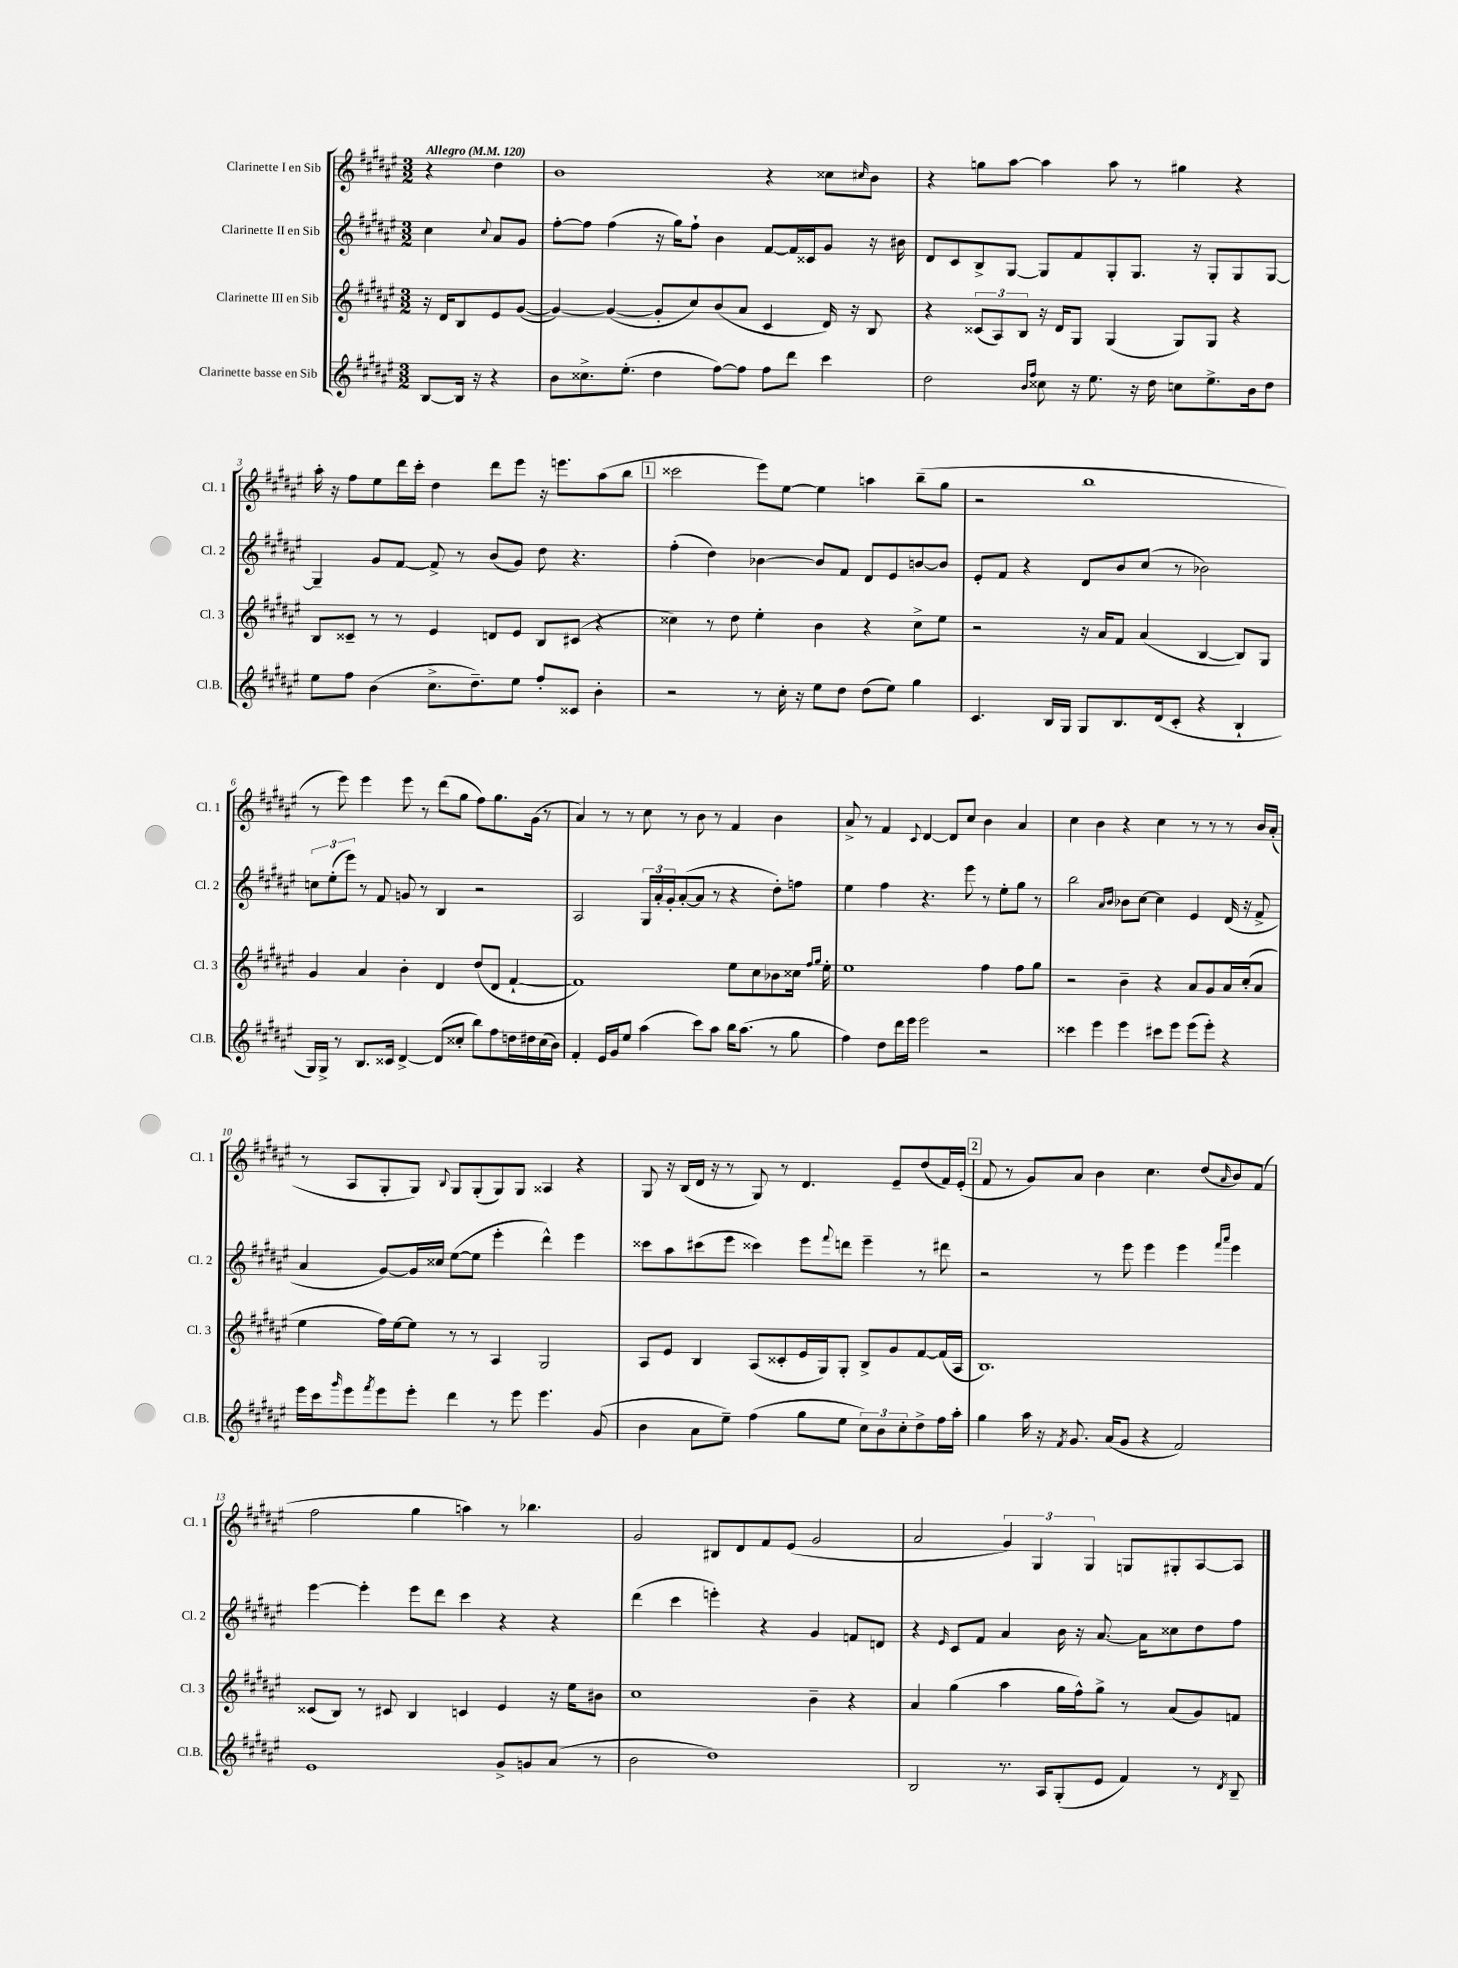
<<
\new StaffGroup <<
\new Staff = "s0" \with { instrumentName = "Clarinette I en Sib" shortInstrumentName = "Cl. 1" } {
    \clef treble \key fis \major \numericTimeSignature \time 3/2 \partial 2 \tempo "Allegro" 4 = 120
    r4 dis''4 |
    b'1 r4 cisis''8 \grace { cis''16 } b'8 |
    r4 g''8 ais''8~ ais''4 ais''8 r8 gis''4 r4 |
    ais''16-. r16 fis''8 eis''8 dis'''16 cis'''16-. dis''4 dis'''8 eis'''8 r16 e'''8. ais''8( b''8 |
    \mark \markup { \box "1" } cisis'''2 eis'''8) eis''8~ eis''4 a''4 b''8--( gis''8 |
    r2 b''1 |
    r8 eis'''8) eis'''4 eis'''8 r8 dis'''8( gis''8 fis''8) gis''8. gis'16( r8 |
    ais'4) r8 r8 cis''8 r8 b'8 r8 fis'4 b'4 |
    ais'8-> r8 fis'4 \appoggiatura { cis'8 } dis'4~ dis'8 cis''8 b'4 ais'4 |
    cis''4 b'4 r4 cis''4 r8 r8 r8 b'16 ais'16-.( |
    r8 ais8 gis8-. gis8) \appoggiatura { b8 } gis8 gis8-.( gis8) gis8 aisis4 r4 |
    gis8 r16 b16( dis'16 r16 r8 gis8) r8 dis'4. eis'8-- dis''8( fis'16) eis'16-.( |
    \mark \markup { \box "2" } fis'8 r8 gis'8) ais'8 b'4 cis''4. dis''8( \grace { ais'16 } b'8) fis'8( |
    fis''2 gis''4 a''4) r8 bes''4. |
    gis'2 bis8 dis'8 fis'8 eis'8( gis'2 |
    ais'2 \tuplet 3/2 { gis'4) gis4 gis4 } g8 gis8-. ais8~ ais8 \bar "|." |
}
\new Staff = "s1" \with { instrumentName = "Clarinette II en Sib" shortInstrumentName = "Cl. 2" } {
    \clef treble \key fis \major \numericTimeSignature \time 3/2 \partial 2
    cis''4 \appoggiatura { cis''8 } ais'8 gis'8 |
    fis''8~-. fis''8 fis''4( r16 gis''16) fis''8-! b'4 fis'8~ fis'16 cisis'16 gis'8 r16 bis'16 |
    dis'8 cis'8 b8-> gis8~ gis8 fis'8 gis8-. gis8. r16 gis8-. gis8 gis8~ |
    gis4-- gis'8 fis'8~ fis'8-> r8 b'8( gis'8) dis''8 r4. |
    \mark \markup { \box "1" } fis''4-.( dis''4) bes'4~ bes'8 fis'8 dis'8 eis'8 b'8~ b'8 |
    eis'8-. fis'8 r4 dis'8 b'8 cis''8( r8 bes'2) |
    \tuplet 3/2 { c''8 eis''8-.( eis'''8) } r8 fis'8 g'8 r8 b4 r2 |
    ais2 \tuplet 3/2 { gis16 ais'16-. gis'16-. } ais'8~-.( ais'8 r8 r4 dis''8-.) f''8 |
    eis''4 fis''4 r4. eis'''8 r8 eis''8-. gis''8 r8 |
    b''2 \grace { ais'16 b'16 } bes'8 cis''8~ cis''4 eis'4 dis'16( r16 fis'8-> |
    ais'4 gis'8~) gis'16 cisis''16 eis''8~( eis''8 eis'''4-. dis'''4-^) eis'''4 |
    cisis'''8 ais''8 cis'''8( eis'''8 cisis'''4) eis'''8 \appoggiatura { fis'''8 } d'''8 eis'''4-- r8 dis'''8 |
    \mark \markup { \box "2" } r2 r8 eis'''8 eis'''4 eis'''4 \grace { fis'''16 ais'''16 } eis'''4 |
    eis'''4~ eis'''4-. eis'''8 dis'''8 cis'''4 r4 r4 |
    dis'''4( cis'''4 e'''4-.) r4 gis'4 f'8 d'8 |
    r4 \grace { eis'16 } cis'8 fis'8 ais'4 b'16 r16 ais'8.~ ais'16 cisis''8 dis''8 fis''8 \bar "|." |
}
\new Staff = "s2" \with { instrumentName = "Clarinette III en Sib" shortInstrumentName = "Cl. 3" } {
    \clef treble \key fis \major \numericTimeSignature \time 3/2 \partial 2
    r16 dis'16 b8 eis'8 gis'8~( |
    gis'4~) gis'4~( gis'8-. cis''8) b'8( ais'8 cis'4 dis'16) r16 b8 |
    r4 \tuplet 3/2 { cisis'8( ais8) b8 } r16 dis'16 gis8 gis4( gis8) gis8 r4 |
    b8 cisis'8-- r8 r8 eis'4 d'8 eis'8 b8 cis'8( r4 |
    \mark \markup { \box "1" } cisis''4) r8 dis''8 eis''4-. b'4 r4 cisis''8-> eis''8 |
    r2 r16 ais'16 fis'8 ais'4( b4~ b8) gis8 |
    gis'4 ais'4 b'4-. dis'4 dis''8( dis'8 fis'4~-! |
    fis'1) eis''8 cis''8 bes'8 cisis''16 \grace { fis''16 gis''16 } eis''16-. |
    eis''1 fis''4 fis''8 gis''8 |
    r2 b'4-- r4 ais'8 gis'8 ais'16 cis''16-.( ais'8 |
    eis''4 fis''16) eis''16~ eis''8 r8 r8 ais4 gis2 |
    ais8 eis'8 b4 ais8( cisis'8-. eis'16 gis16) gis8-. b8-> gis'8 fis'8~ fis'16( ais16 |
    \mark \markup { \box "2" } b1.) |
    cisis'8( b8) r8 cis'8 b4 c'4 eis'4 r16 eis''16 bis'8 |
    cis''1 b'4-- r4 |
    ais'4 gis''4( ais''4 gis''16 fis''16-^) gis''8-> r8 ais'8( gis'8) f'8 \bar "|." |
}
\new Staff = "s3" \with { instrumentName = "Clarinette basse en Sib" shortInstrumentName = "Cl.B." } {
    \clef treble \key fis \major \numericTimeSignature \time 3/2 \partial 2
    b8~ b16 r16 r4 |
    b'8 cisis''8.-> eis''8.-.( dis''4 fis''8~) fis''8 fis''8 dis'''8 cis'''4 |
    dis''2 \grace { b'16 fis''16 } cisis''8 r16 eis''8. r16 dis''16 c''8 eis''8.-> b'16 dis''8 |
    eis''8 fis''8 b'4( cis''8.-> dis''8.--) eis''8 fis''8-. cisis'8 b'4-. |
    \mark \markup { \box "1" } r2 r8 cis''16-. r16 eis''8 dis''8 dis''8( eis''8) gis''4 |
    cis'4. b16 gis16 gis8 b8. dis'16( cis'8-. r4 b4-! |
    gis16) gis16-> r8 b8. cisis'16 dis'4~-> dis'8( cisis''8-. b''8) fis''8 d''16 dis''16 cisis''16( b'16) |
    fis'4-. eis'16 gis'16 eis''8 ais''4( cis'''8) ais''8 b''16 ais''8.( r8 gis''8 |
    fis''4) dis''8 dis'''16 eis'''16 eis'''2 r2 |
    cisis'''4 eis'''4 eis'''4 cis'''8 eis'''8 eis'''8( eis'''8-.) r4 |
    eis'''16 cis'''16 \grace { gis'''16 } eis'''8 \acciaccatura { fis'''8 } eis'''8 eis'''8-. dis'''4 r8 eis'''8 eis'''4. gis'8( |
    b'4 ais'8 eis''8--) fis''4( gis''8 eis''8 \tuplet 3/2 { cis''8) b'8 cis''8-. } dis''8-> fis''16 ais''16-. |
    \mark \markup { \box "2" } gis''4 ais''16 r16 \acciaccatura { fis'8 } gis'8. ais'16( gis'8 r4 fis'2) |
    eis'1 gis'8-> g'8 ais'8( r8 |
    b'2 dis''1) |
    b2 r8. ais16 gis8-.( eis'8 fis'4) r8 \acciaccatura { dis'8 } b8-- \bar "|." |
}
>>
>>
